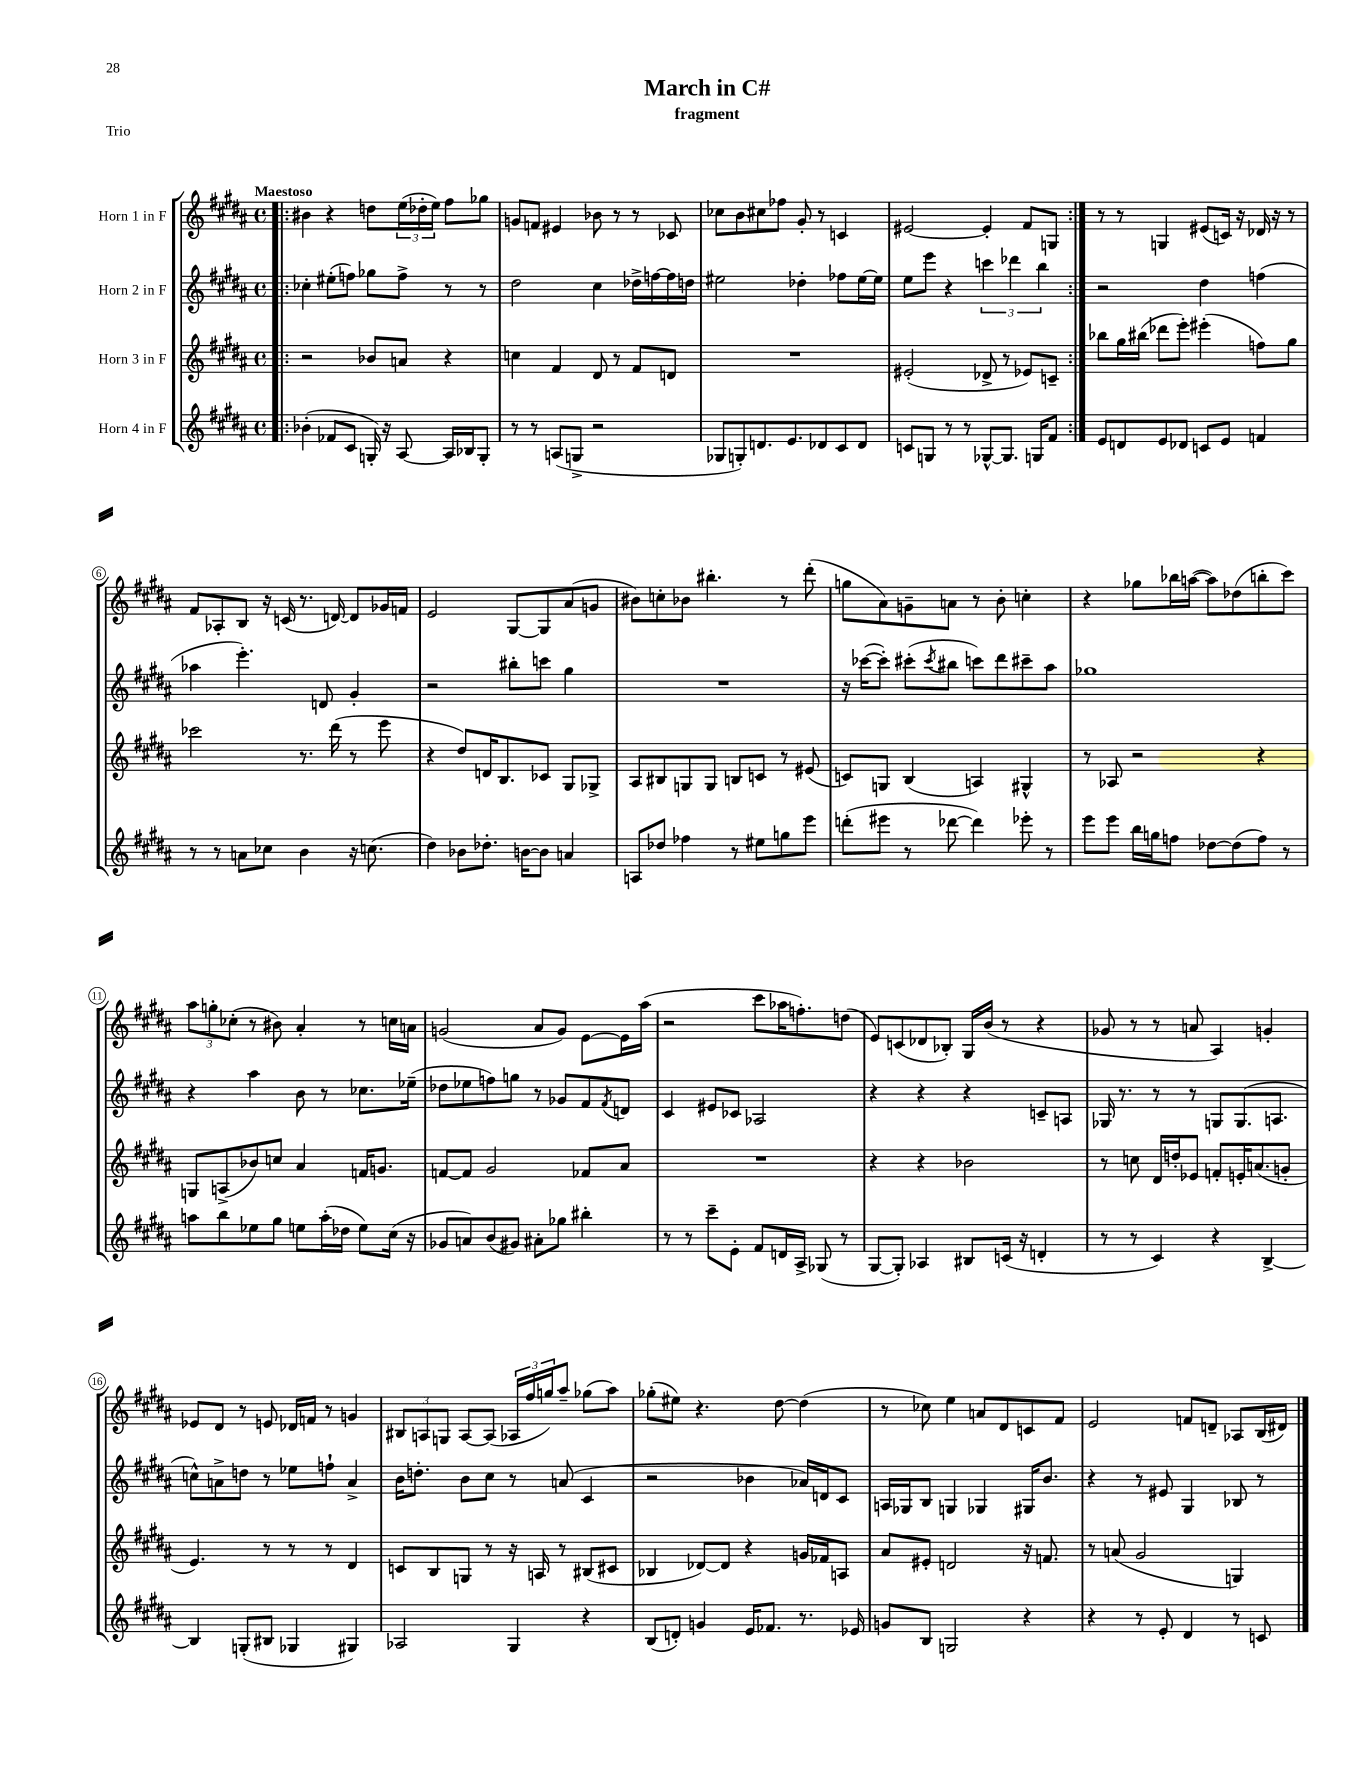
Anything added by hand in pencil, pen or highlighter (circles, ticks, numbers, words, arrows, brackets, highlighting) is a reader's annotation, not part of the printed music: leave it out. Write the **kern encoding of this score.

**kern	**kern	**kern	**kern
*staff4	*staff3	*staff2	*staff1
*clefG2	*clefG2	*clefG2	*clefG2
*k[f#c#g#d#a#]	*k[f#c#g#d#a#]	*k[f#c#g#d#a#]	*k[f#c#g#d#a#]
*M4/4	*M4/4	*M4/4	*M4/4
*met(c)	*met(c)	*met(c)	*met(c)
=!|:	=!|:	=!|:	=!|:
(4b-'\	2r	4cc-'\	4b#\
8f-/L	.	(8ee#'\L	4r
8c#/J	.	8ff\J)	.
16G'/)	8b-/L	8gg-\L	8dd\L
16r	.	.	.
[8A#/	8a/J	8ff^\J	(24ee\L
.	.	.	24dd-'\
.	.	.	24ee\JJ)
16A#/]LL	4r	8r	8ff#\L
16B-/J	.	.	.
8G'/J	.	8r	8gg-\J
=	=	=	=
8r	4cc\	2dd#\	8g/L
8r	.	.	8f/J
(8A/L	4f#/	.	4e#/
8G^/J	.	.	.
2r	8d#/	4cc#\	8b-\
.	8r	.	8r
.	8f#/L	16dd-^\LL	8r
.	.	[16ff\	.
.	8d/J	16ff\]	8c-/
.	.	16dd\JJ	.
=	=	=	=
8G-/L	1r	2ee#\	8cc-\L
8G'/)	.	.	8b\
8.d/	.	.	8cc#\
.	.	.	8ff-\J
8.e/	.	.	.
.	.	4dd-'\	8g#'/
8d-/	.	.	8r
8c#/	.	8ff-\L	4c/
8d-/J	.	[16ee#\L	.
.	.	16ee#\]JJ	.
=	=	=	=
8c/L	(2e#'/	8ee\L	[2e#/
8G/J	.	8eee\J	.
8r	.	4r	.
8r	.	.	.
[8G-^^/L	8d-^/	6ccc\	4e#'/]
8.G-/]J	8r	.	.
.	.	6ddd-\	.
.	8e-/L)	.	8f#/L
16G/LK	.	.	.
.	.	6bb\	.
8f#/J	8c~/J	.	8G/J
=:|!	=:|!	=:|!	=:|!
8e/L	8bb-\L	2r	8r
8d/	16gg#\L	.	8r
.	(16bb#\JJ	.	.
8e/	8ddd-\L	.	4G/
8d-/J	8eee'\J)	.	.
8c/L	(4eee#'\	4dd#\	(8e#/L
8e/J	.	.	16c/Jk)
.	.	.	16r
4f/	8ff\L)	(4ff\	16d-/
.	.	.	16r
.	8gg#\J	.	8r
=	=	=	=
8r	2ccc-\	4aa-\	8f#/L
8r	.	.	8A-'/
8a\L	.	4.eee'\)	8B/J
8cc-\J	.	.	16r
.	.	.	(16c/
4b\	8.r	.	8.r
.	.	8d/	.
.	(16ddd#\	.	[16d/)
16r	8r	4g#'/	8d/]L
(8.cc\	.	.	.
.	8eee\	.	16g-/L
.	.	.	16f/JJ
=	=	=	=
4dd#\)	4r	2r	2e/
8b-\L	8dd#/L)	.	.
8.dd-'\J	16d/K	.	.
.	8.B/	.	.
.	.	8bb#'\L	[8G#/L
[16b\LK	.	.	.
8b\]J	8c-/J	8ccc\J	8G#/]
4a/	8G#/L	4gg#\	(8a#/
.	8G-^/J	.	8g/J
=	=	=	=
8A/L	8A#/L	1r	8b#\L)
8dd-/J	8B#/	.	8cc'\
4ff-\	8G/	.	8b-\J
.	8G/J	.	4.bb#'\
8r	8B/L	.	.
8ee#\L	8c/J	.	.
8gg\	8r	.	8r
8eee\J	(8e#/	.	(8ddd#'\
=	=	=	=
(8ddd'\L	8c/L)	16r	8gg\L
.	.	([16ccc-\LK	.
8eee#\J	8G/J	8ccc-'\]J)	8a#\)
8r	(4B/	(8ccc#'\L	8g~\
.	.	8qccc#/	.
[8ddd-\	.	8bb#\J	8a\J
4ddd-\])	4A/)	8ccc\L)	8r
.	.	8ddd#\	8b'\
8eee-'\	4G#^^/	8ccc#~\	4cc'\
8r	.	8aa#\J	.
=	=	=	=
8eee\L	8r	1gg-	4r
8eee\J	8A-/	.	.
16bb\LL	2r	.	8gg-\L
16gg\J	.	.	.
8ff\J	.	.	16bb-\L
.	.	.	([16aa\JJ
[8dd-\L	.	.	8aa\]L)
(8dd-\]	.	.	(8dd-\
8ff\J)	4r	.	8bb'\
8r	.	.	8ccc#\J)
=	=	=	=
8aa\L	8G/L	4r	12aa#\L
.	.	.	12gg'\
8bb\	(8A^/	.	.
.	.	.	(12cc-'\J
8ee-\	8b-/)	4aa#\	8r
8gg#\J	8cc/J	.	8b#\)
8ee\L	4a#/	8b\	4a#'/
(16aa'\L	.	8r	.
16dd-\JJ	.	.	.
8ee\L)	16f/LK	8.cc-\L	8r
.	8.g/J	.	.
(16cc#\Jk	.	.	16cc\LL
16r	.	(16ee-~\Jk	16a\JJ
=	=	=	=
8g-/L	[8f/L	8dd-\L	(2g/
8a/)	8f/]J	8ee-\	.
(8b/	2g#/	8ff\)	.
8g#/J)	.	8gg\J	.
8a#'\L	.	8r	8a#/L
8gg-\J	.	8g-/L	8g/J)
4bb#'\	8f-/L	8f#/	[8e\L
.	.	8qf#/	.
.	8a#/J	8d/J	16e\]L
.	.	.	(16aa#\JJ
=	=	=	=
8r	1r	4c#/	2r
8r	.	.	.
8ccc#~\L	.	8e#/L	.
8e'\J	.	8c-/J	.
8f#/L	.	2A-/	8ccc#\L
16d/L	.	.	16aa-\K
16A#^/JJ	.	.	8.ff'\)
(8G-/	.	.	.
8r	.	.	(8dd\J
=	=	=	=
[8G#/L	4r	4r	8e/L)
8G#'/]J)	.	.	(8c/
4A-/	4r	4r	8d-/
.	.	.	8B-'/J)
8B#/L	2b-\	4r	16G#/LL
.	.	.	(16b/JJ
(16c/Jk	.	.	8r
16r	.	.	.
4d'/	.	8c~/L	4r
.	.	8A/J	.
=	=	=	=
8r	8r	16G-/	8g-/
.	.	8.r	.
8r	8cc\	.	8r
4c#/)	16d#/LL	8r	8r
.	16dd'/J	.	.
.	8e-/J	8r	8a/
4r	8f'/L	8G/L	4A#/)
.	16e'/K	(8.G/	.
.	(8.a/	.	.
[4B^/	.	.	4g'/
.	.	8.A/J	.
.	8g'/J	.	.
=	=	=	=
4B/]	4.e/)	8cc^^\L)	8e-/L
.	.	8a^\	8d#/J
(8G'/L	.	8dd\J	8r
8B#/J	8r	8r	8e/
4G-/	8r	8ee-\L	16d-/LL
.	.	.	16f/JJ
.	8r	8ff`\J	8r
4G#/)	4d#/	4a^/	4g/
=	=	=	=
2A-/	8c/L	16b\LK	12B#/L
.	.	8.dd'\J	.
.	.	.	12A/
.	8B/	.	.
.	.	.	12G/J
.	8G/J	8b\L	[8A/L
.	8r	8cc#\J	(8A/]J
4G#/	16r	8r	24A-/LL
.	.	.	24ff#/
.	16A/	.	.
.	.	.	24gg/J)
.	8r	(8a/	8aa#~/J
4r	(8B#/L	4c#/	(8gg-\L
.	8c#/J	.	8aa#\J)
=	=	=	=
(8B/L	4B-/	2r	(8gg-'\L
8d'/J)	.	.	8ee#\J)
4g/	[8d-/L)	.	4.r
.	8d-/]J	.	.
16e/LK	4r	4b-\	.
8.f-/J	.	.	.
.	.	.	[8dd#\
8.r	16g/LL	16a-/LL)	(4dd#\]
.	16f-/J	16d/J	.
.	8A/J	8c#/J	.
16e-/	.	.	.
=	=	=	=
8g/L	8a#/L	16A/LL	8r
.	.	16G-/J	.
8B/J	8e#'/J	8B/J	8cc-\)
2G/	2d/	4G/	4ee\
.	.	4G-/	8a/L
.	.	.	8d#/
4r	16r	16G#/LK	8c/
.	8.f/	8.b/J	.
.	.	.	8f#/J
=	=	=	=
4r	8r	4r	2e/
.	(8a/	.	.
8r	2g#/	8r	.
8e'/	.	8e#/	.
4d#/	.	4G#/	8f/L
.	.	.	8d~/J
8r	4G/)	8B-/	8A-/L
8c/	.	8r	(16B/L
.	.	.	16d#/JJ)
==	==	==	==
*-	*-	*-	*-
